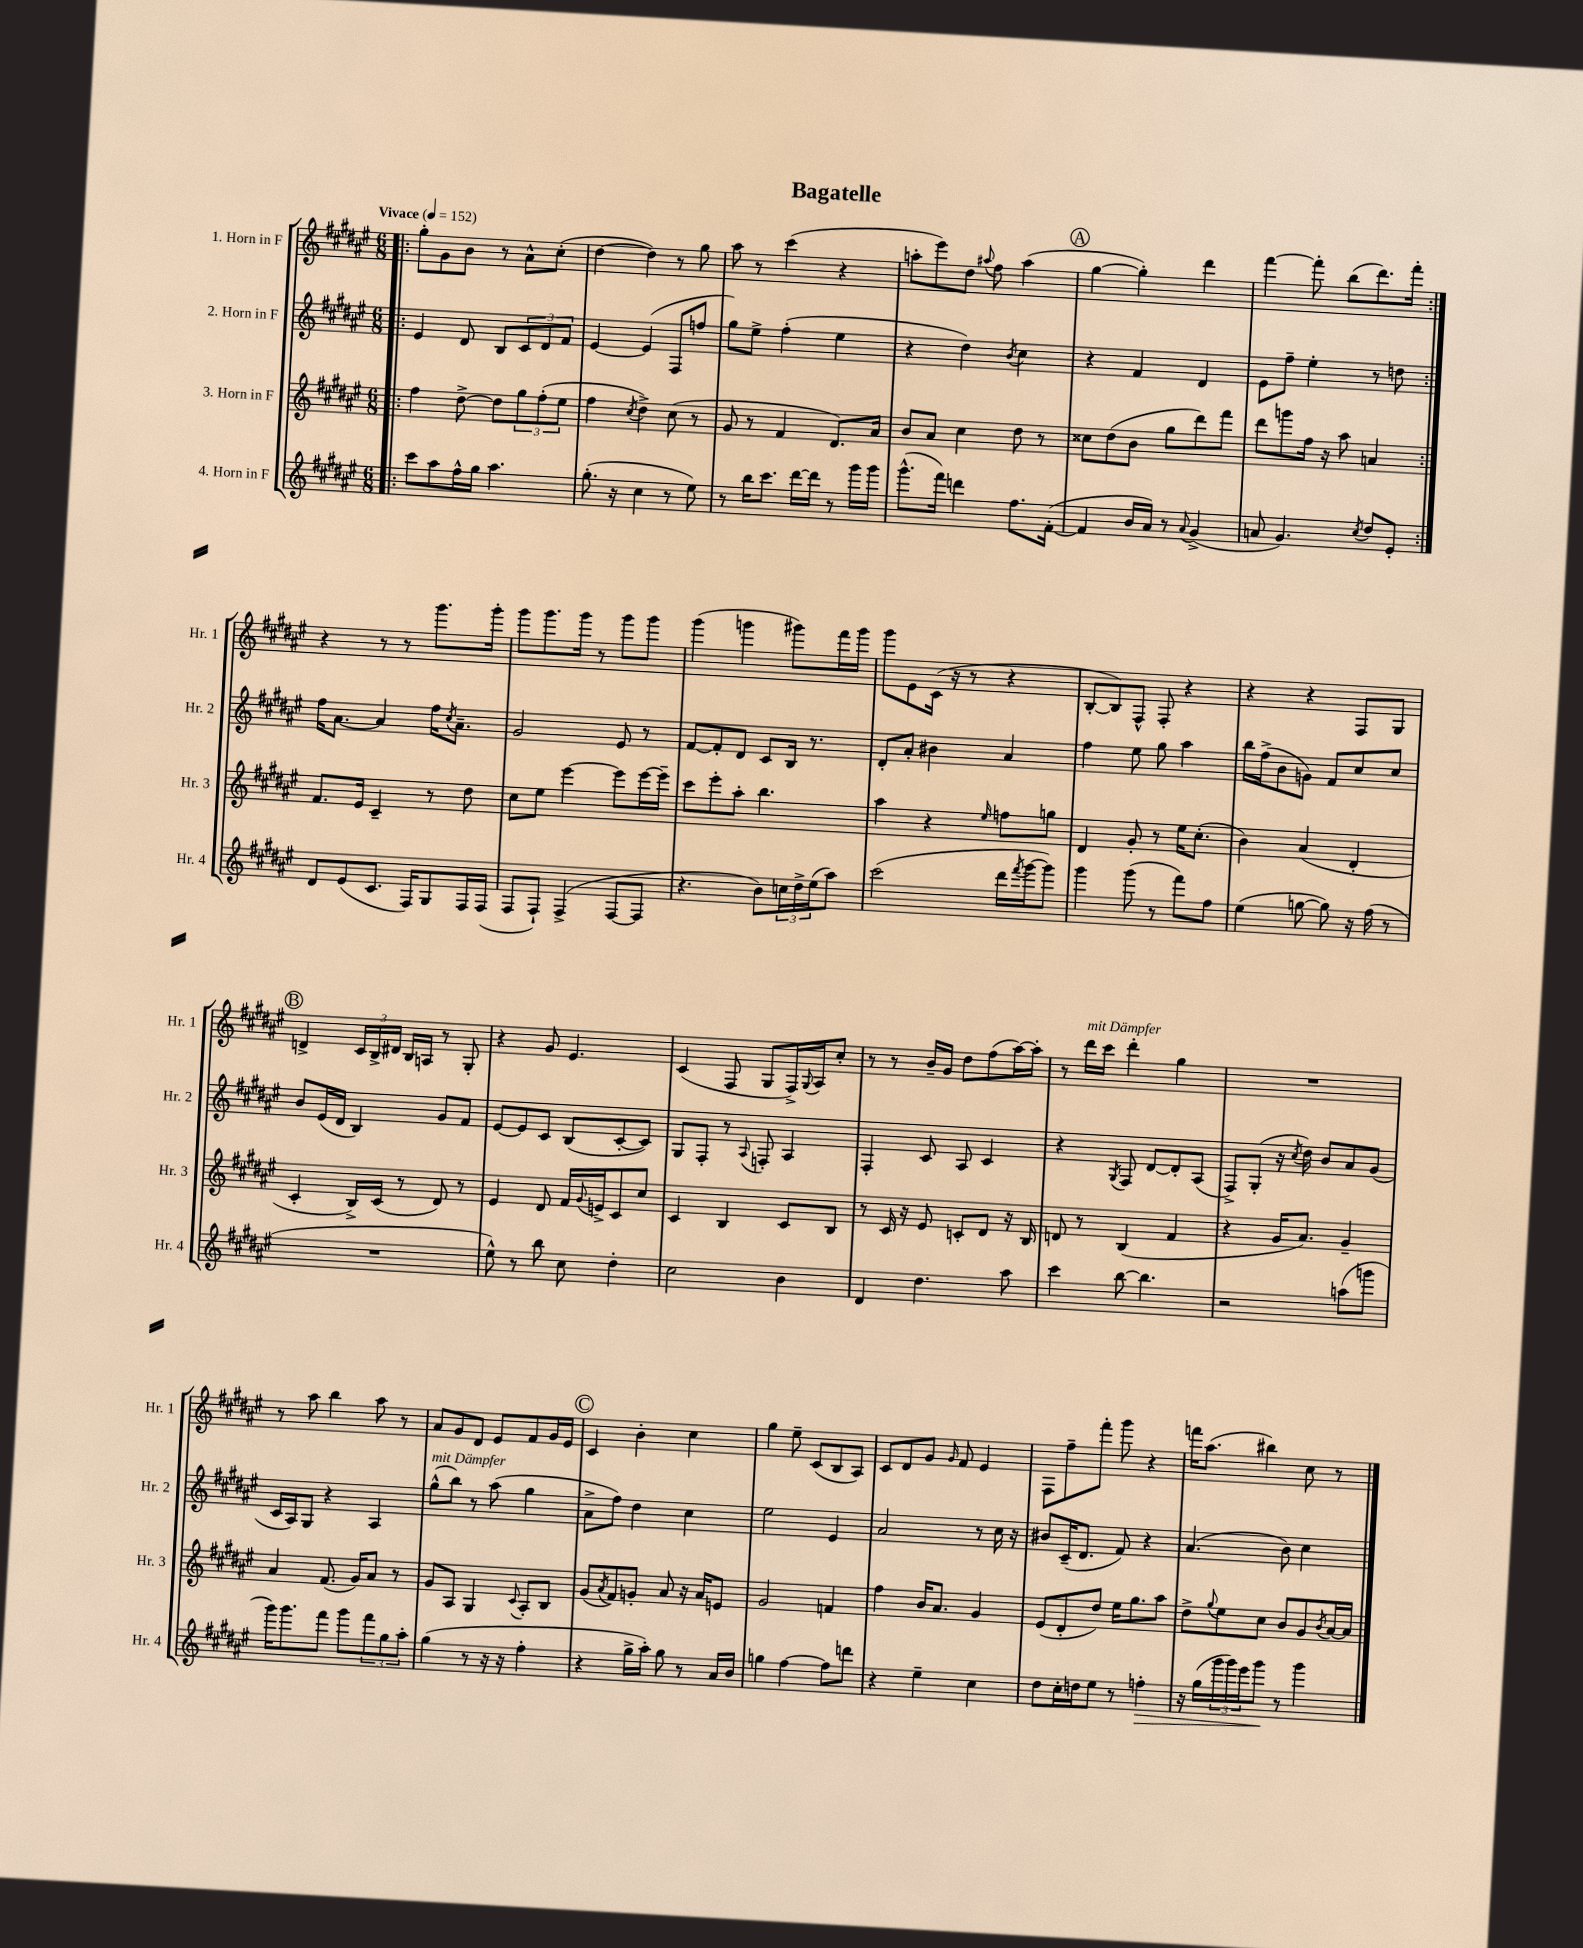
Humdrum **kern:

**kern	**kern	**kern	**kern
*staff4	*staff3	*staff2	*staff1
*clefG2	*clefG2	*clefG2	*clefG2
*k[f#c#g#d#a#e#]	*k[f#c#g#d#a#e#]	*k[f#c#g#d#a#e#]	*k[f#c#g#d#a#e#]
*M6/8	*M6/8	*M6/8	*M6/8
*MM152	*MM152	*MM152	*MM152
=!|:	=!|:	=!|:	=!|:
8ccc#	4ff#	4e#	8gg#'
8aa#	.	.	8g#
16ff#^^	[8dd#^	8d#	8b
16gg#	.	.	.
4.aa#	8dd#]	8B	8r
.	12gg#	12c#	8a#^^
.	(12ff#'	12d#	.
.	.	.	(8cc#'
.	12ee#	12f#	.
=	=	=	=
(8.gg#'	4ff#	[4e#	[4dd#
16r	.	.	.
.	8qcc#	.	.
4cc#	4dd#^)	(4e#]	4dd#])
8r	(8cc#	8F#	8r
8ee#)	8r	8ff	8gg#
=	=	=	=
8r	8g#	8gg#)	8aa#
16bb	8r	8ee#^	8r
8.ccc#	.	.	.
.	4f#	(4ff#'	(4ccc#
[16ddd#	.	.	.
16ddd#]	.	.	.
8r	8.d#)	4ee#	4r
16ggg#	.	.	.
16ggg#	16a#	.	.
=	=	=	=
(8.ggg#^^	8b	4r	8aa'
.	8a#	.	8eee#)
16fff#)	.	.	.
4ddd	4cc#	4dd#)	8dd#
.	.	.	8qqaa#
.	.	.	8ff#
.	.	8qb	.
8.ff#	8dd#	4cc#	(4aa#
.	8r	.	.
([16f#'	.	.	.
=	=	=	=
4f#]	8cc##	4r	[4gg#
.	(8dd#	.	.
16b	8b	4f#	4gg#'])
16a#)	.	.	.
8r	8gg#	.	.
8qqa#	.	.	.
(4g#^	8ddd#)	4d#	4ddd#
.	8fff#	.	.
=	=	=	=
8a	8ddd#	8e#	[4fff#
4.g#)	8ggg	8ff#~	.
.	16ff#	4ee#'	8fff#']
.	16r	.	.
.	8aa#	.	(8bb
8qcc#	.	.	.
8dd#	4a	8r	8.ddd#)
8e#'	.	8dd	.
.	.	.	16fff#'
=:|!	=:|!	=:|!	=:|!
8d#	8.f#	16ff#	4r
.	.	[8.a#	.
(8e#	.	.	.
.	16e#	.	.
8.c#	4c#~	4a#]	8r
.	.	.	8r
16F#)	.	.	.
8G#	8r	16ff#	8.ggg#
.	.	8qcc#	.
.	.	8.a#~	.
16F#	8dd#	.	.
(16F#	.	.	16ggg#'
=	=	=	=
8F#	8cc#	2g#	8ggg#
8F#`)	8ee#	.	8.ggg#
(4F#^	[4eee#	.	.
.	.	.	16ggg#
.	.	.	8r
[8F#	8eee#]	8e#	8ggg#
8F#]	[16eee#	8r	8ggg#
.	16eee#~]	.	.
=	=	=	=
4.r	8ccc#	[8f#	(4ggg#
.	8eee#'	8f#']	.
.	8aa#'	8d#	4ggg
8b)	4.bb	8c#	.
24cc	.	16B	8ggg#)
24dd#^	.	.	.
.	.	8.r	.
(24ee#	.	.	.
8aa#)	.	.	16fff#
.	.	.	16ggg#
=	=	=	=
(2ccc#	4aa#	8d#'	8ggg#
.	.	8a#'	8e#
.	4r	4b#	(16c#
.	.	.	16r
.	.	.	8r
.	16qqee#	.	.
16ddd#	8ff	4a#	4r
8qfff#	.	.	.
[16ggg#	.	.	.
8ggg#])	8gg	.	.
=	=	=	=
4ggg#	4d#	4ff#	[8B'
.	.	.	8B])
(8ggg#	8g#'	8ee#	8F#^^
8r	8r	8gg#	8F#'
8fff#)	16ee#	4aa#	4r
.	(8.cc#'	.	.
8ff#	.	.	.
=	=	=	=
(4ee#	4b)	16bb	4r
.	.	(16ff#^	.
.	.	8b	.
[8gg	(4a#	8g)	4r
8gg])	.	8f#	.
16r	4d#'	8cc#	8F#
(16ff#	.	.	.
8r	.	8cc#	8G#
=	=	=	=
2.r	4c#'	8b	4d^
.	.	(16e#	.
.	.	16d#	.
.	16B^)	4B)	24c#
.	.	.	24B^
.	(16c#	.	.
.	.	.	24d#
.	8r	.	16B
.	.	.	16A
.	8d#)	8g#	8r
.	8r	8f#	8G#'
=	=	=	=
8ee#^^)	4e#	[8e#	4r
8r	.	8e#]	.
8bb	8d#	8c#	8g#
8cc#	16f#	(8B	4.e#
.	8qqg#	.	.
.	16e^	.	.
4dd#'	8c#	[8c#'	.
.	8cc#	8c#])	.
=	=	=	=
2cc#	4c#	8G#	(4c#
.	.	8F#'	.
.	4B	8r	8F#
.	.	8qqA#	.
.	.	8F'	8G#
4b	8c#	4A#	16F#^)
.	.	.	8qqG#
.	.	.	16A#
.	8B	.	8cc#'
=	=	=	=
4d#	8r	4F#'	8r
.	16c#	.	8r
.	16r	.	.
4.dd#	8e#	8c#	16b~
.	.	.	16g#
.	8c'	8A#	8dd#
.	8d#	4c#	(8ff#
8aa#	16r	.	[16aa#)
.	16B	.	16aa#']
=	=	=	=
4ccc#	8d	4r	8r
.	8r	.	16ddd#
.	.	.	16ccc#
.	.	8qG#	.
[8bb	(4B	8F#	4ddd#'
4.bb]	.	[8d#	.
.	4f#	8d#']	4gg#
.	.	(8A#	.
=	=	=	=
2r	4r	8F#^)	2.r
.	.	(8G#'	.
.	16g#	16r	.
.	.	8qcc#	.
.	8.a#)	16dd#)	.
.	.	8b	.
(8aa	4g#~	8a#	.
8ggg	.	(8g#	.
=	=	=	=
16ggg#)	4a#	16c#	8r
8.ggg#	.	16A#)	.
.	.	8G#	8aa#
8fff#	(8.f#	4r	4bb
8ggg#	.	.	.
.	16g#)	.	.
12fff#	8a#	4A#	8aa#
12gg#	.	.	.
.	8r	.	8r
12aa#'	.	.	.
=	=	=	=
(4gg#	8g#	(8gg#^^	8a#
.	8A#	8bb)	8g#
8r	4G#	8r	8d#
16r	.	(8aa#	8e#
16r	.	.	.
.	8qqc#	.	.
4ff#'	8A#'	4gg#	8f#
.	8B	.	16g#
.	.	.	16e#
=	=	=	=
4r	(8g#	8a#^	4c#
.	8qa#	.	.
.	8f#)	8ff#)	.
16gg#^	8g'	4dd#	4b'
16aa#')	.	.	.
8gg#	8a#	.	.
8r	16r	4cc#	4cc#
.	16a#	.	.
16a#	8e	.	.
16b	.	.	.
=	=	=	=
4gg	2g#	2ee#	4gg#
[4ff#	.	.	8ee#~
.	.	.	(8c#
8ff#]	4f	4e#	8B
8ddd	.	.	8A#)
=	=	=	=
4r	4ff#	2a#	8c#
.	.	.	8d#
4ee#~	16b	.	8g#
.	8.a#	.	.
.	.	.	16qqg#
.	.	.	8f#
4cc#	4g#	8r	4e#
.	.	16cc#	.
.	.	16r	.
=	=	=	=
8dd#	(8e#	8b#	8F#
16cc#'	8d#'	(16c#~	8ff#~
16dd	.	8.d#	.
8ee#	8dd#)	.	8fff#'
8r	16ee#	8f#)	8ggg#
.	8.gg#	.	.
4ff'	.	4r	4r
.	8aa#	.	.
=	=	=	=
16r	8dd#^	(4.a#	16fff
(16gg#	.	.	(8.aa#
.	8qqgg#	.	.
24ggg#	8ee#	.	.
24ggg#)	.	.	.
24eee#	.	.	.
8ggg#	8cc#	.	4bb#)
8r	8b	8b)	.
4ggg#	8g#	4cc#	8cc#
.	8qb	.	.
.	[16a#	.	8r
.	16a#]	.	.
==	==	==	==
*-	*-	*-	*-
